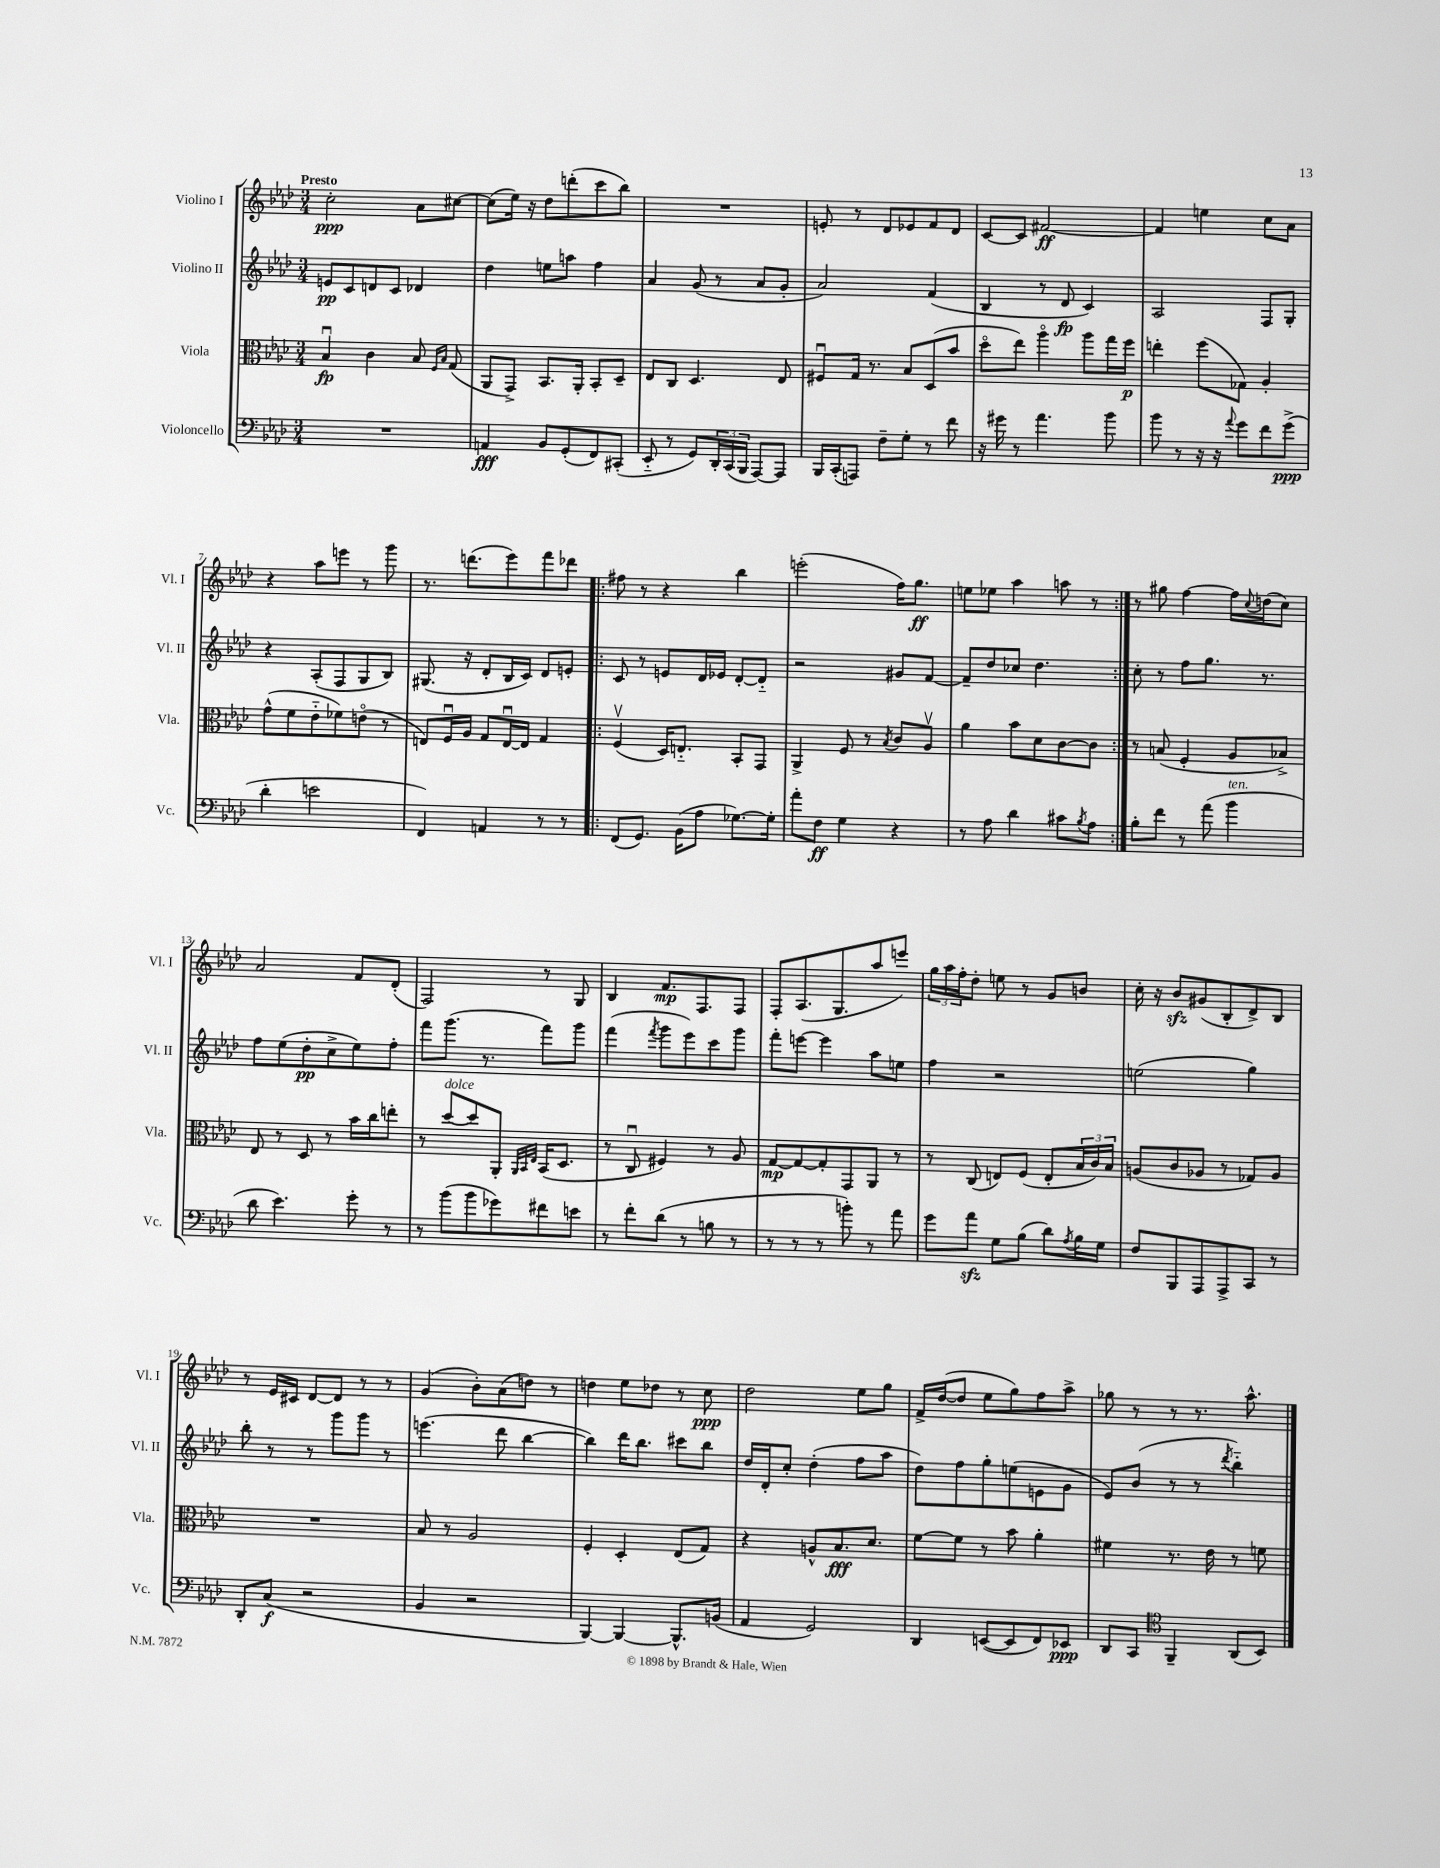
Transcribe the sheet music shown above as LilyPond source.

<<
\new StaffGroup <<
\new Staff = "s0" \with { instrumentName = "Violino I" shortInstrumentName = "Vl. I" } {
    \clef treble \key aes \major \numericTimeSignature \time 3/4 \tempo "Presto"
    c''2-.\ppp aes'8 cis''8~ |
    cis''8( ees''16) r16 des''8 d'''8-.( c'''8 bes''8) |
    R2. |
    e'8-. r8 des'8 ees'8 f'8 des'8 |
    c'8~ c'8 fis'2~\ff |
    fis'4 e''4 c''8 aes'8 |
    r4 aes''8 e'''8 r8 g'''8 |
    r8. d'''8.( ees'''8) f'''8 des'''8 |
    \repeat volta 2 { fis''8 r8 r4 bes''4 |
    e'''2-.( f''16) g''8.\ff |
    e''8 ees''8 aes''4 a''8 r8 | }
    r8 gis''8 f''4~ f''16 \appoggiatura { c''8 } d''16( c''8) |
    aes'2 f'8 des'8-.( |
    f2) r8 g8 |
    bes4 f'8.\mp f8. f8 |
    f8-. aes8.( g8. aes''8 e'''8) |
    \tuplet 3/2 { g''16 aes''16 f''16-. } des''8-. e''8 r8 g'8 b'8 |
    c''16-. r16 bes'8\sfz gis'8( bes8-. des'8->) bes8 |
    r8 ees'16 cis'16 des'8~ des'8 r8 r8 |
    g'4( bes'8-.) aes'8( d''8) r8 |
    d''4 ees''8 des''8 r8 c''8\ppp |
    des''2 ees''8 g''8 |
    f'16-> des''16~( des''8 ees''8 g''8) f''8 aes''8-> |
    ges''8 r8 r8 r8. aes''8.-^ \bar "|." |
}
\new Staff = "s1" \with { instrumentName = "Violino II" shortInstrumentName = "Vl. II" } {
    \clef treble \key aes \major \numericTimeSignature \time 3/4
    e'8\pp c'8 d'8 c'8 des'4 |
    des''4 e''8 a''8 f''4 |
    aes'4 g'8( r8 aes'8 g'8-. |
    aes'2) f'4( |
    bes4 r8 des'8\fp c'4) |
    aes2 f8 g8-. |
    r4 aes8-.( f8 g8 bes8) |
    gis8.( r16 des'8-. bes16 c'16) des'8 e'8-. |
    \repeat volta 2 { c'8 r8 e'8 des'16 ees'16 des'8~-. des'8-_ |
    r2 gis'8 f'8~ |
    f'8-- des''8 ces''8 des''4. | }
    c''8-. r8 f''8 g''8. r8. |
    f''8 ees''8( des''8-.\pp c''8-> ees''8) f''8-. |
    f'''8 g'''8.( r8. f'''8) g'''8 |
    f'''4( \acciaccatura { f'''8 } g'''8 ees'''8) c'''8 g'''8 |
    f'''8-. e'''8~ e'''4 aes''8 e''8 |
    f''4 r2 |
    e''2( g''4) |
    bes''8-. r8 r8 g'''8 g'''8 r8 |
    e'''4.( des'''8 bes''4~ |
    bes''4) des'''16 bes''8. cis'''8 bes''8 |
    des''16 des'16-. c''8-. des''4-.( f''8 aes''8 |
    des''8) f''8 g''8-. e''8( e'8 g'8 |
    ees'8) bes'8( r8 r8 \acciaccatura { des'''8 } bes''4-_) \bar "|." |
}
\new Staff = "s2" \with { instrumentName = "Viola" shortInstrumentName = "Vla." } {
    \clef alto \key aes \major \numericTimeSignature \time 3/4
    bes4\downbow\fp c'4 bes8 \grace { f16 bes16 } g8( |
    aes,8 g,8->) bes,8. aes,16-. bes,8-. des8-- |
    ees8 c8 des4. ees8 |
    fis8\downbow g16 r8. bes8 des8( bes'8 |
    des''8\flageolet ees''8) aes''4\flageolet aes''8 g''16 f''16\p |
    e''4-. f''8( ges8) aes4-. |
    g'8-^( f'8 ees'8-_ fes'8) e'8\flageolet( r8 |
    e8) f16\downbow aes16 g8 e16~\downbow e16 g4 |
    \repeat volta 2 { f4\upbow( des16) e8.-_ bes,8-. g,8 |
    aes,4-> f8 r8 \acciaccatura { bes8 } c'8 aes8\upbow |
    aes'4 bes'8 des'8 c'8~ c'8 | }
    r8 b8( f4-. aes8 bes8->) |
    ees8 r8 des8 r8 bes'16 c''16 e''8-. |
    r8 des''8~^\markup { \italic "dolce" } des''8 aes,8-. \grace { aes,32 bes,32 ees32 } bes,16( des8. |
    r8 c8\downbow fis4) r8 aes8 |
    g8~\mp g8~ g8-. g,8 aes,8 r8 |
    r8 c8( e8) f8( e8-. \tuplet 3/2 { bes16 c'16) bes16 } |
    a8( c'8 aes8 r8 ges8) aes8 |
    R2. |
    bes8 r8 aes2 |
    f4-. des4-. ees8( g8) |
    r4 a8-^ bes8.\fff des'8. |
    f'8~ f'8 r8 bes'8 aes'4-. |
    fis'4 r8. ees'16 r8 f'8 \bar "|." |
}
\new Staff = "s3" \with { instrumentName = "Violoncello" shortInstrumentName = "Vc." } {
    \clef bass \key aes \major \numericTimeSignature \time 3/4
    R2. |
    a,4\fff bes,8 g,8-.( f,8) cis,8-.( |
    ees,8-_ r8 g,8) \tuplet 3/2 { des,16-. c,16( bes,,16 } aes,,8~) aes,,8 |
    bes,,16 c,16-.( a,,8) f8-- g8-. r8 f'8 |
    r16 gis'16 r8 aes'4. bes'8 |
    bes'8 r8 r16 r16 \appoggiatura { aes'8 } g'8 f'8 g'8->\ppp( |
    des'4-. e'2 |
    f,4) a,4 r8 r8 |
    \repeat volta 2 { f,8( g,8.) bes,16( aes8 ges8.~) ges16-. |
    aes'8-. f8\ff g4 r4 |
    r8 aes8 des'4 cis'8 \acciaccatura { bes8 } aes8 | }
    bes8-. f'8 r8 aes'8( bes'4^\markup { \italic "ten." } |
    des'8 ees'4.) g'8-. r8 |
    r8 bes'8( bes'8 ges'8) fis'8 e'8 |
    r8 f'8-. des'8( r8 b8 r8 |
    r8 r8 r8 b'8-.) r8 aes'8 |
    g'8 aes'8\sfz g8 bes8( des'8) \acciaccatura { aes8 } bes16 g16 |
    f8 bes,,8 aes,,8 aes,,8-> c,8 r8 |
    des,8-. c8\f( r2 |
    bes,4 r2 |
    bes,,4~) bes,,4~ bes,,8.-^ b,16( |
    aes,4 g,2) |
    des,4 e,8~( e,8 f,8) ees,8\ppp |
    des,8 c,8 \clef tenor f,4-- aes,8( bes,8) \bar "|." |
}
>>
>>
